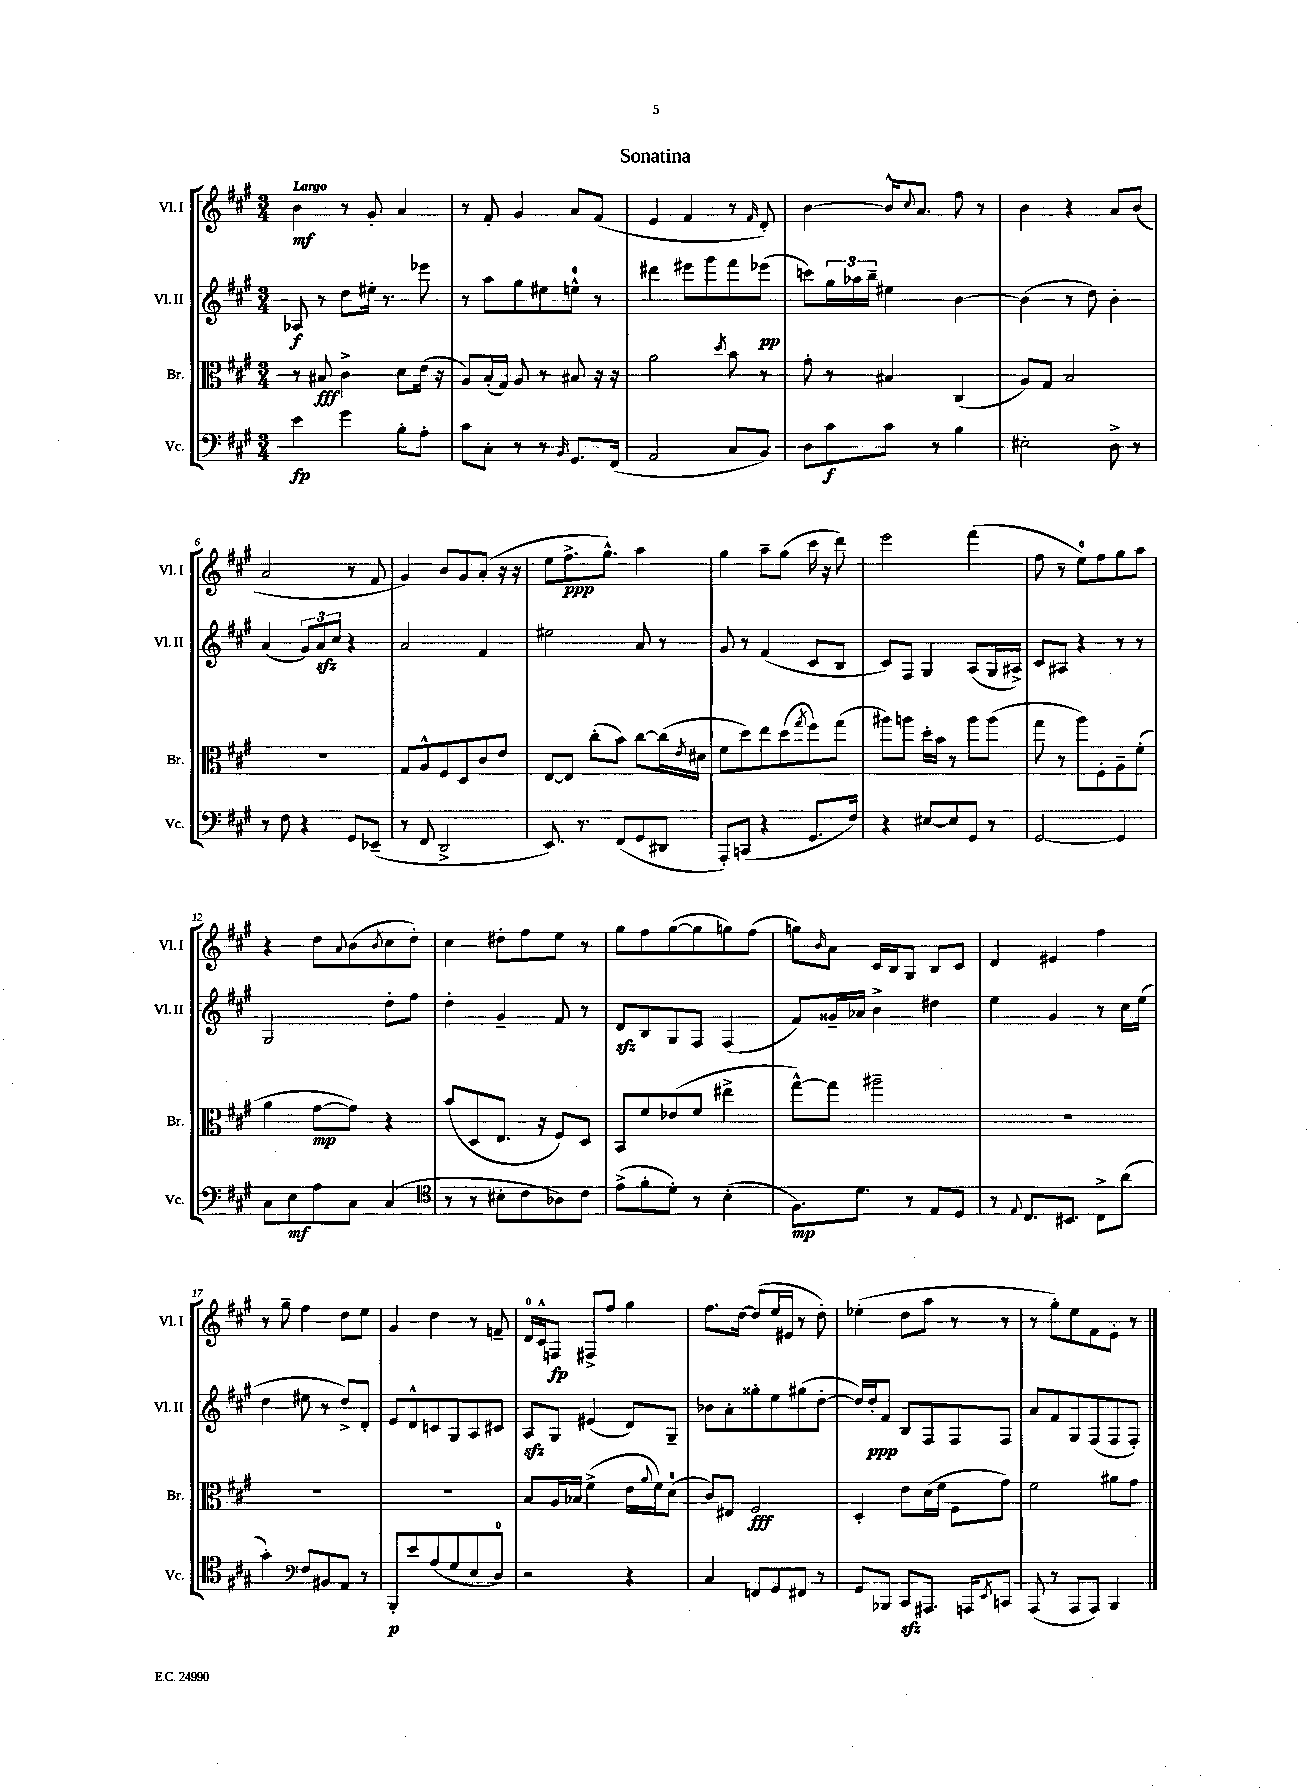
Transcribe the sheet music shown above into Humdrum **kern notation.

**kern	**dynam	**kern	**dynam	**kern	**dynam	**kern	**dynam
*part4	*part4	*part3	*part3	*part2	*part2	*part1	*part1
*staff4	*staff4	*staff3	*staff3	*staff2	*staff2	*staff1	*staff1
*I"Vc.	*	*I"Br.	*	*I"Vl. II	*	*I"Vl. I	*
*I'Vc.	*	*I'Br.	*	*I'Vl. II	*	*I'Vl. I	*
*clefF4	*	*clefC3	*	*clefG2	*	*clefG2	*
*k[f#c#g#]	*	*k[f#c#g#]	*	*k[f#c#g#]	*	*k[f#c#g#]	*
*M3/4	*	*M3/4	*	*M3/4	*	*M3/4	*
=1	=1	=1	=1	=1	=1	=1	=1
!	!	!	!	!	!	!LO:TX:a:B:t=Largo	!
4e\	fp	8r	.	8A-X/	f	4b\	mf
.	.	8B#X/	fff	8r	.	.	.
4g#\	.	4c#^\	.	8dd\L	.	8r	.
.	.	.	.	16ee#X'\Jk	.	8g#'/	.
.	.	.	.	8.r	.	.	.
8B'\L	.	8d\L	.	.	.	4a/	.
8A'\J	.	(16e\Jk	.	8eee-X\	.	.	.
.	.	16r	.	.	.	.	.
=2	=2	=2	=2	=2	=2	=2	=2
8c#\L	.	8A/L)	.	8r	.	8r	.
8C#'\J	.	(16B'/L	.	8aa\L	.	8f#'/	.
.	.	16G#/JJ)	.	.	.	.	.
8r	.	8A/	.	8gg#\	.	4g#/	.
8r	.	8r	.	8ee#X\	.	.	.
16qqBB/	.	.	.	.	.	.	.
8.GG#/L	.	8B#X/	.	8een^^\J	.	8a/L	.
.	.	16r	.	8r	.	(8f#/J	.
(16FF#/Jk	.	16r	.	.	.	.	.
=3	=3	=3	=3	=3	=3	=3	=3
2AA/	.	2a\	.	4ddd#X\	.	4e/	.
.	.	.	.	8eee#X\L	.	4f#/	.
.	.	.	.	8ggg#\	.	.	.
.	.	8qdd/	.	.	.	.	.
8C#/L	.	8b\	.	8fff#\	.	8r	.
.	.	.	.	.	.	16qqf#/	.
8BB/J)	.	8r	.	(8eee-X\J	pp	8d'/)	.
=4	=4	=4	=4	=4	=4	=4	=4
8D\L	.	8g#'\	.	8cccn\L)	.	[4b\	.
8c#\	f	8r	.	24gg#\L	.	.	.
.	.	.	.	24aa-X\	.	.	.
.	.	.	.	24bb~\JJ	.	.	.
8c#\J	.	4B#X/	.	4ee#X\	.	16b^^/KL]	.
.	.	.	.	.	.	8qqcc#/	.
.	.	.	.	.	.	8.a/J	.
8r	.	.	.	.	.	.	.
4B\	.	(4C#/	.	[4b\	.	8ff#\	.
.	.	.	.	.	.	8r	.
=5	=5	=5	=5	=5	=5	=5	=5
2E#X'\	.	8A/L)	.	(4b\]	.	4b\	.
.	.	8G#/J	.	.	.	.	.
.	.	2B/	.	8r	.	4r	.
.	.	.	.	8dd\)	.	.	.
8D^\	.	.	.	4b'\	.	8a/L	.
8r	.	.	.	.	.	(8b/J	.
!!LO:LB:g=z
=6	=6	=6	=6	=6	=6	=6	=6
8r	.	2.r	.	(4a/	.	2a/	.
8F#\	.	.	.	.	.	.	.
4r	.	.	.	12g#/L)	.	.	.
.	.	.	.	12azz/	.	.	.
.	.	.	.	12cc#/J	.	.	.
8GG#/L	.	.	.	4r	.	8r	.
(8EE-X~/J	.	.	.	.	.	8f#/	.
=7	=7	=7	=7	=7	=7	=7	=7
8r	.	8G#/L	.	2a/	.	4g#/)	.
8FF#/	.	8A^^/	.	.	.	.	.
2DD^/	.	8F#/	.	.	.	8b/L	.
.	.	8D/	.	.	.	8g#/	.
.	.	8c#/	.	4f#/	.	(8a'/J	.
.	.	8e/J	.	.	.	16r	.
.	.	.	.	.	.	16r	.
=8	=8	=8	=8	=8	=8	=8	=8
8.EE/)	.	[8E/L	.	2ee#X\	.	8ee\L	.
.	.	8E/J]	.	.	.	8.ff#^\	ppp
8.r	.	.	.	.	.	.	.
.	.	(8cc#'\L	.	.	.	.	.
.	.	.	.	.	.	8.gg#^^\J)	.
(8FF#/L	.	8b\J)	.	.	.	.	.
8GG#/	.	[8cc#\L	.	8a/	.	4aa\	.
8DD#X/J	.	(16cc#\L]	.	8r	.	.	.
.	.	8qe/	.	.	.	.	.
.	.	16d#X\JJ	.	.	.	.	.
=9	=9	=9	=9	=9	=9	=9	=9
8AAA'/L)	.	8f#\L	.	8g#/	.	4gg#\	.
(8CCn/J	.	8dd\)	.	8r	.	.	.
4r	.	8ee\	.	(4f#/	.	8aa~\L	.
.	.	(8dd\	.	.	.	(8gg#\J	.
.	.	8qgg#/	.	.	.	.	.
8.GG#/L	.	8ff#\)	.	8c#/L	.	16ccc#\	.
.	.	.	.	.	.	16r	.
.	.	(8gg#\J	.	8B/J	.	8ddd\)	.
16F#/Jk)	.	.	.	.	.	.	.
=10	=10	=10	=10	=10	=10	=10	=10
4r	.	8aa#X\L)	.	8c#/L)	.	2eee\	.
.	.	8aan\J	.	8F#/J	.	.	.
[8E#X/L	.	16dd'\LL	.	4G#/	.	.	.
.	.	16b\JJ	.	.	.	.	.
8E#/]	.	8r	.	.	.	.	.
8GG#/J	.	8aa\L	.	(8A/L	.	(4fff#\	.
8r	.	(8aa\J	.	16G#/L	.	.	.
.	.	.	.	16A#X^/JJ)	.	.	.
=11	=11	=11	=11	=11	=11	=11	=11
[2GG#/	.	8gg#\	.	8c#/L	.	8ff#\	.
.	.	8r	.	8A#X/J	.	8r	.
.	.	8aa\L)	.	4r	.	8ee\L)	.
.	.	8F#'\	.	.	.	8ff#\	.
4GG#/]	.	8A~\	.	8r	.	8gg#\	.
.	.	(8f#'\J	.	8r	.	8aa\J	.
!!LO:LB:g=z
=12	=12	=12	=12	=12	=12	=12	=12
8C#\L	.	4a\	.	2G#/	.	4r	.
8E\	mf	.	.	.	.	.	.
8A\	.	[8g#\L	mp	.	.	8dd\L	.
.	.	.	.	.	.	8qqa/	.
8C#\J	.	8g#\J])	.	.	.	(8b\	.
.	.	.	.	.	.	8qb/	.
(4C#/	.	4r	.	8dd'\L	.	8cc#\	.
.	.	.	.	8ff#\J	.	8dd'\J)	.
=13	=13	=13	=13	=13	=13	=13	=13
*clefC4	*	*	*	*	*	*	*
8r	.	(8b/L	.	4dd'\	.	4cc#\	.
8r	.	8D/	.	.	.	.	.
8B#X'\L	.	8.E/J	.	4g#~/	.	8dd#X'\L	.
8c#\	.	.	.	.	.	8ff#\	.
.	.	16r	.	.	.	.	.
8A-X\)	.	8F#/L)	.	8f#/	.	8ee\J	.
8c#\J	.	8D/J	.	8r	.	8r	.
=14	=14	=14	=14	=14	=14	=14	=14
(8e^\L	.	8BB/L	.	8dzz/L	.	8gg#\L	.
8f#'\	.	8f#/	.	8B/	.	8ff#\	.
8d'\J)	.	(8e-X/	.	8G#/	.	([8gg#\	.
8r	.	8f#/J	.	8F#/J	.	8gg#\]	.
(4B'\	.	4ee#X^\	.	(4F#/	.	8ggn\)	.
.	.	.	.	.	.	(8ff#\J	.
=15	=15	=15	=15	=15	=15	=15	=15
8.F#\L)	mp	[8gg#^^\L)	.	8f#/L)	.	8ggn\L)	.
.	.	.	.	.	.	16qqb/	.
.	.	8gg#\J]	.	16g##X~/L	.	8a\J	.
8.d\J	.	.	.	16a-X/JJ	.	.	.
.	.	2aa#X~\	.	4b^\	.	16c#/LL	.
.	.	.	.	.	.	16B/J	.
8r	.	.	.	.	.	8G#/J	.
8E/L	.	.	.	4dd#X\	.	8B/L	.
8D/J	.	.	.	.	.	8c#/J	.
=16	=16	=16	=16	=16	=16	=16	=16
8r	.	2.r	.	4ee\	.	4d/	.
8qqE/	.	.	.	.	.	.	.
8.C#/L	.	.	.	.	.	.	.
.	.	.	.	4g#/	.	4e#X/	.
8.BB#X/J	.	.	.	.	.	.	.
8C#^\L	.	.	.	8r	.	4ff#\	.
(8a\J	.	.	.	16cc#\LL	.	.	.
.	.	.	.	(16ee\JJ	.	.	.
!!LO:LB:g=z
=17	=17	=17	=17	=17	=17	=17	=17
4g#'\)	.	2.r	.	4dd\	.	8r	.
.	.	.	.	.	.	8gg#~\	.
*clefF4	*	*	*	*	*	*	*
8F#/L	.	.	.	8ee#X\	.	4ff#\	.
8BB#X/	.	.	.	8r	.	.	.
8AA/J	.	.	.	8dd^/L)	.	8dd\L	.
8r	.	.	.	8d'/J	.	8ee\J	.
=18	=18	=18	=18	=18	=18	=18	=18
8BBB'/L	p	2.r	.	8e/L	.	4g#/	.
8e/	.	.	.	8d^^/	.	.	.
(8A/	.	.	.	8cn/	.	4dd\	.
8G#/	.	.	.	8G#/	.	.	.
8E/	.	.	.	8A/	.	8r	.
8D/J)	.	.	.	8c#X/J	.	8fn~/	.
=19	=19	=19	=19	=19	=19	=19	=19
2r	.	8B/L	.	8Azz/L	.	16d/LL	.
.	.	.	.	.	.	16c#^^/J	.
.	.	16A/L	.	8G#/J	.	8Fn/J	fp
.	.	16B-X/JJ	.	.	.	.	.
.	.	(4f#^\	.	(4e#X/	.	8F#X^/L	.
.	.	.	.	.	.	8ff#/J	.
4r	.	16e\LL	.	8d/L)	.	4gg#\	.
.	.	8qqa/	.	.	.	.	.
.	.	16f#\J)	.	.	.	.	.
.	.	(8d\J	.	8G#~/J	.	.	.
=20	=20	=20	=20	=20	=20	=20	=20
4C#/	.	8c#/L)	.	8b-X\L	.	8.ff#\L	.
.	.	8E#X/J	.	8a'\	.	.	.
.	.	.	.	.	.	[16dd\Jk	.
8FFn/L	.	2F#/	fff	8gg##X'\	.	(8dd/L]	.
8GG#/	.	.	.	8ee\	.	16ee/L	.
.	.	.	.	.	.	16e#X/JJ	.
8FF#X/J	.	.	.	(8gg#X\	.	8r	.
8r	.	.	.	[8dd'\J	.	8dd'\)	.
=21	=21	=21	=21	=21	=21	=21	=21
8GG#/L	.	4D'/	.	16dd/LL])	.	(4ee-X'\	.
.	.	.	.	16dd'/J	ppp	.	.
8BBB-X/J	.	.	.	8f#/J	.	.	.
8CC#zz/L	.	8e\L	.	8B/L	.	8dd\L	.
8.AAA#X/J	.	(16d\L	.	8F#/	.	8aa\J	.
.	.	16f#\JJ	.	.	.	.	.
.	.	8F#\L	.	8F#/	.	8r	.
16AAAn/KL	.	.	.	.	.	.	.
8qEE/	.	.	.	.	.	.	.
8CCn/J	.	8g#\J)	.	8F#/J	.	8r	.
=22	=22	=22	=22	=22	=22	=22	=22
(8AAA/	.	2f#\	.	8a/L	.	8r	.
8r	.	.	.	8f#/	.	8gg#'\L)	.
8AAA/L	.	.	.	8G#/	.	8ee\	.
8AAA/J)	.	.	.	(8F#/	.	8f#\	.
4BBB/	.	8a#X\L	.	8F#/	.	8e'\J	.
.	.	8g#\J	.	8F#'/J)	.	8r	.
==	==	==	==	==	==	==	==
*-	*-	*-	*-	*-	*-	*-	*-
